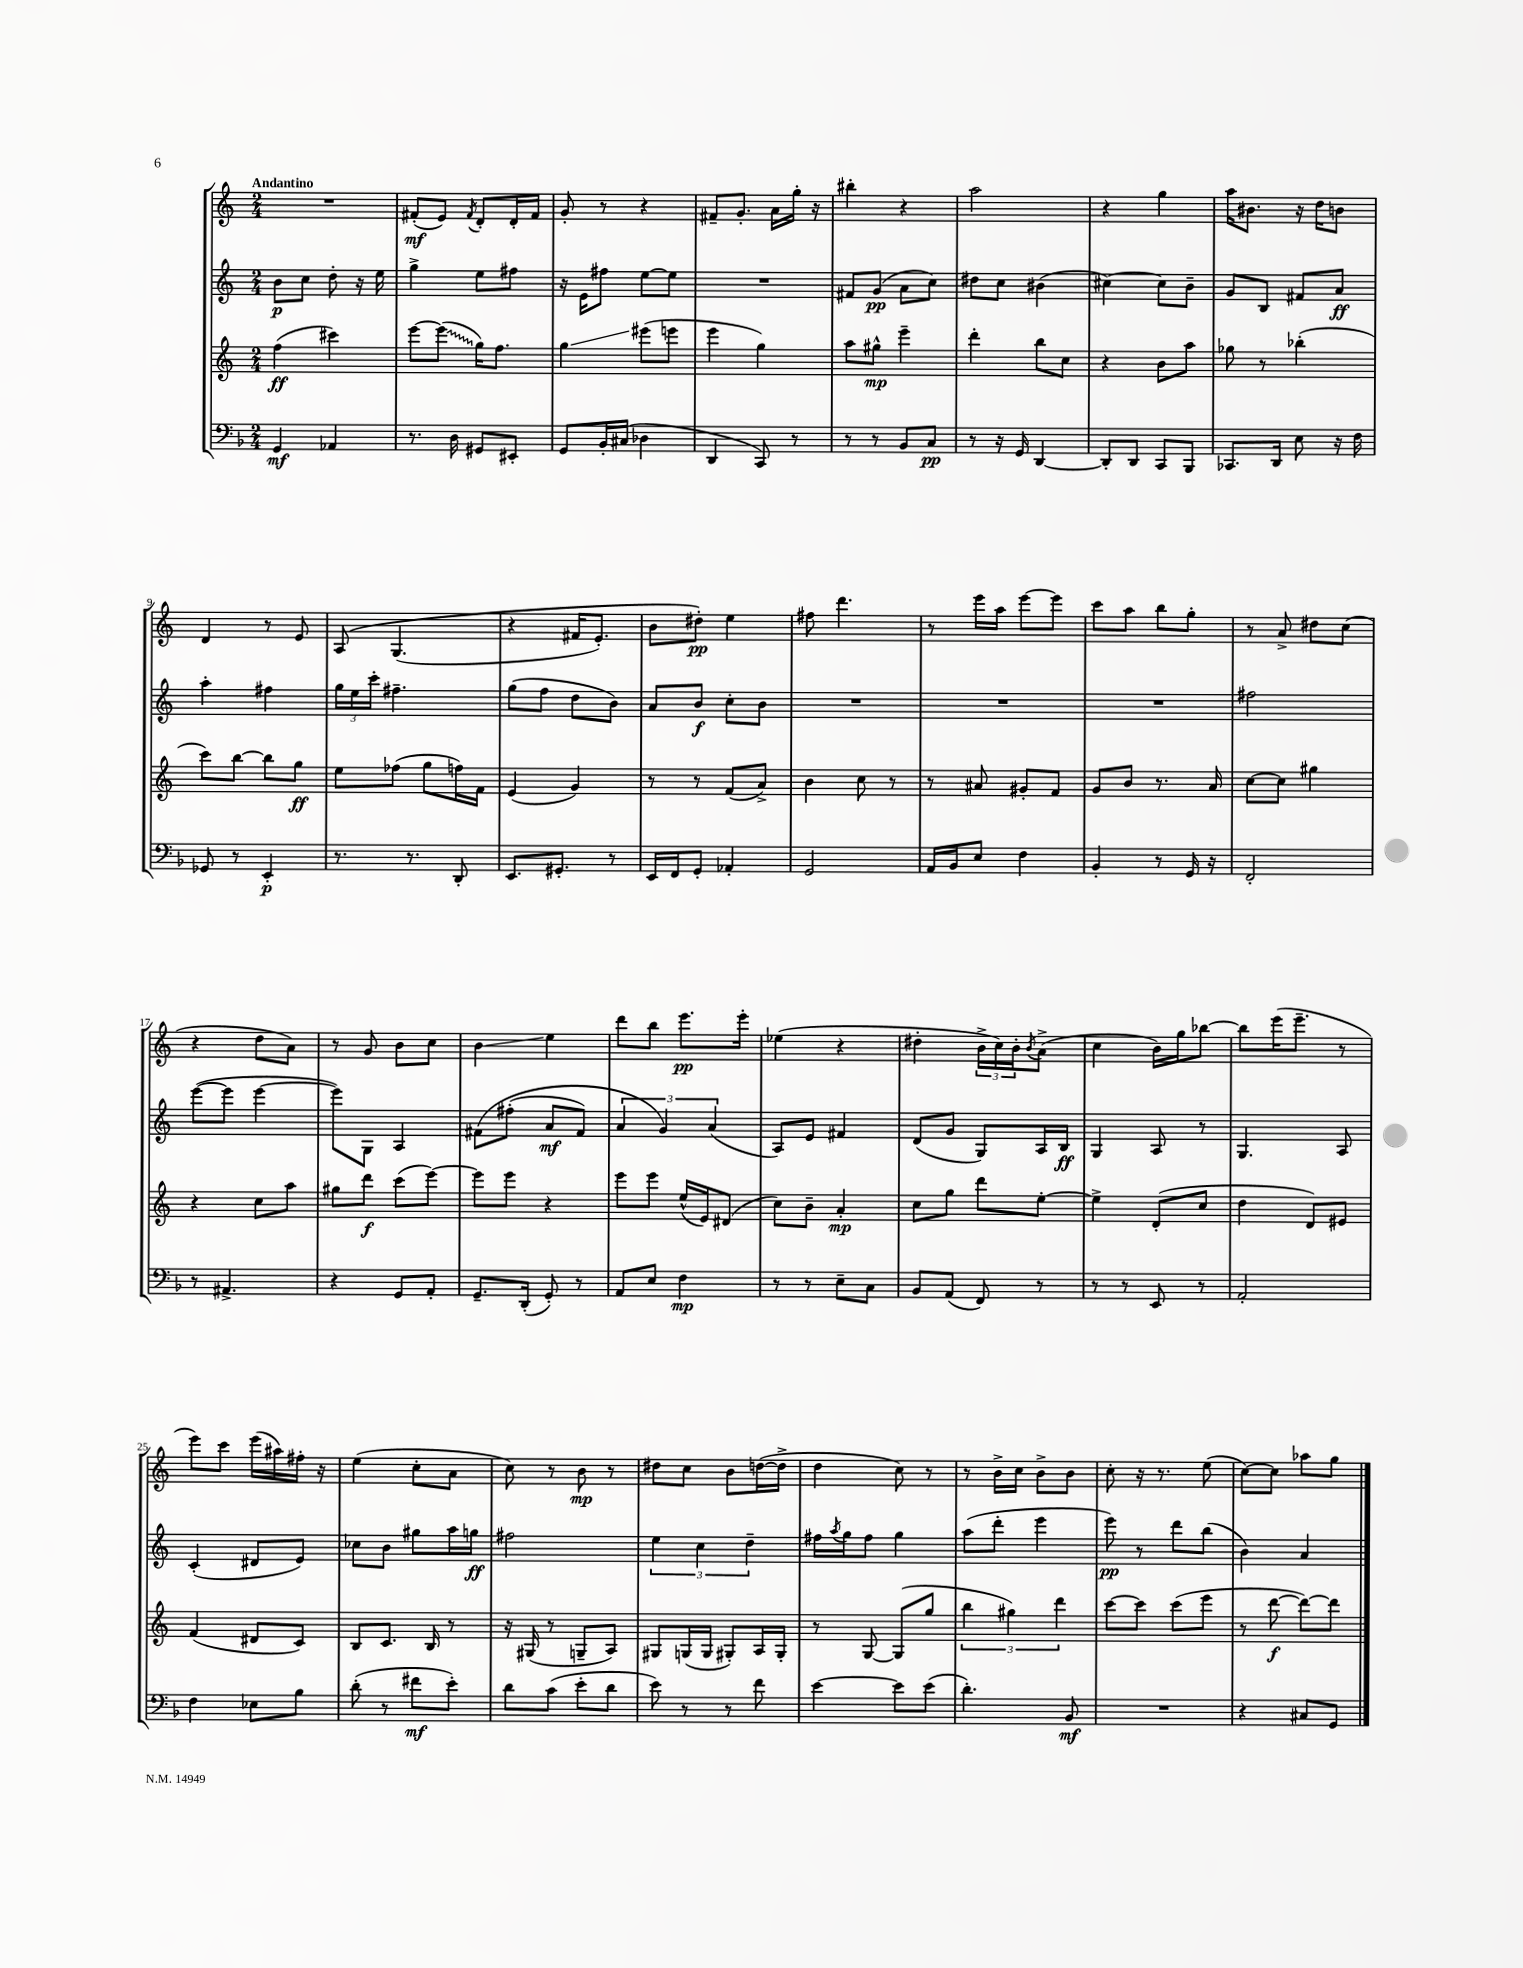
<<
\new StaffGroup <<
\new Staff = "s0" {
    \clef treble \key c \major \numericTimeSignature \time 2/4 \tempo "Andantino"
    R2 |
    fis'8-.\mf( e'8) \acciaccatura { fis'8 } d'8-. d'16-. fis'16 |
    g'8-. r8 r4 |
    fis'8-- g'8.-. a'16 g''16-. r16 |
    bis''4-. r4 |
    a''2 |
    r4 g''4 |
    a''16 bis'8. r16 d''16 b'8 |
    d'4 r8 e'8 |
    a8\( g4.( |
    r4 fis'16 e'8.-.) |
    b'8 dis''8-.\pp\) e''4 |
    fis''8 d'''4. |
    r8 e'''16 a''16 e'''8~ e'''8 |
    c'''8 a''8 b''8 g''8-. |
    r8 a'8-> dis''8 c''8( |
    r4 d''8 a'8) |
    r8 g'8 b'8 c''8 |
    b'4\glissando e''4 |
    d'''8 b''8 e'''8.\pp e'''16-. |
    ees''4( r4 |
    dis''4-. \tuplet 3/2 { b'16-> c''16) b'16-. } \acciaccatura { b'8 } a'8->( |
    c''4 b'16) g''16 bes''8~ |
    bes''8 e'''16( e'''8.-- r8 |
    e'''8) c'''8 e'''16( ais''16) fis''16-. r16 |
    e''4( c''8-. a'8 |
    c''8) r8 b'8\mp r8 |
    dis''8 c''8 b'8 d''16~( d''16-> |
    d''4 c''8) r8 |
    r8 b'16-> c''16 b'8-> b'8 |
    c''8-. r16 r8. e''8( |
    c''8~) c''8 aes''8 g''8 \bar "|." |
}
\new Staff = "s1" {
    \clef treble \key c \major \numericTimeSignature \time 2/4
    b'8\p c''8 d''8-. r16 e''16 |
    g''4-> e''8 fis''8 |
    r16 e'16 fis''8 e''8~ e''8 |
    R2 |
    fis'8 g'8\pp( a'8 c''8) |
    dis''8 c''8 bis'4( |
    cis''4~) cis''8 b'8-- |
    g'8 b8 fis'8 a'8\ff |
    a''4-. fis''4 |
    \tuplet 3/2 { g''16 e''16 c'''16-. } fis''4.-- |
    g''8( f''8 d''8 b'8) |
    a'8 b'8\f c''8-. b'8 |
    R2 |
    R2 |
    R2 |
    fis''2 |
    e'''8~( e'''8 e'''4~ |
    e'''8) g8 a4 |
    fis'8\( fis''8-.( a'8\mf fis'8) |
    \tuplet 3/2 { a'4 g'4\) a'4( } |
    a8) e'8 fis'4 |
    d'8( g'8 g8) a16 b16\ff |
    g4 a8 r8 |
    g4. a8 |
    c'4-.( dis'8 e'8) |
    ces''8 b'8 gis''8 a''16 g''16\ff |
    fis''2 |
    \tuplet 3/2 { e''4 c''4 d''4-- } |
    fis''16 \acciaccatura { a''8 } g''16 fis''8 g''4 |
    a''8( d'''8-. e'''4 |
    e'''8\pp) r8 d'''8 b''8( |
    b'4) a'4 \bar "|." |
}
\new Staff = "s2" {
    \clef treble \key c \major \numericTimeSignature \time 2/4
    f''4\ff( cis'''4) |
    e'''8~ \once \override Glissando.style = #'zigzag e'''8\glissando( g''16) f''8. |
    g''4\glissando eis'''8( e'''8 |
    e'''4 g''4) |
    a''8 gis''8-^\mp e'''4-- |
    d'''4-. b''8 c''8 |
    r4 b'8 a''8 |
    ges''8 r8 bes''4-.( |
    c'''8) b''8~ b''8 g''8\ff |
    e''8 fes''8( g''8 f''16) f'16 |
    e'4( g'4) |
    r8 r8 f'8( a'8->) |
    b'4 c''8 r8 |
    r8 ais'8 gis'8-. f'8 |
    g'8 b'8 r8. a'16 |
    c''8~ c''8 gis''4 |
    r4 c''8 a''8 |
    gis''8 d'''8\f c'''8( e'''8~) |
    e'''8 e'''8 r4 |
    e'''8 e'''8 e''16-^( e'16) dis'8( |
    c''8) b'8-- a'4-.\mp |
    c''8 g''8 d'''8 e''8~-. |
    e''4-> d'8-.( c''8 |
    d''4 d'8) eis'8 |
    f'4( dis'8 c'8) |
    b8 c'8. b16 r8 |
    r16 gis16( r8 g8-- a8) |
    gis8 g16( g16 gis8-.) a16 gis16-. |
    r8 g8~ g8( g''8 |
    \tuplet 3/2 { b''4 gis''4) d'''4 } |
    c'''8~ c'''8 c'''8( e'''8 |
    r8 d'''8~\f d'''8~) d'''8 \bar "|." |
}
\new Staff = "s3" {
    \clef bass \key f \major \numericTimeSignature \time 2/4
    g,4\mf aes,4 |
    r8. d16 gis,8 eis,8-. |
    g,8 bes,16-. cis16( des4 |
    d,4 c,8) r8 |
    r8 r8 bes,8 c8\pp |
    r8 r16 g,16 d,4~ |
    d,8-. d,8 c,8 bes,,8 |
    ces,8. d,16 e8 r16 f16 |
    ges,8 r8 e,4-.\p |
    r8. r8. d,8-. |
    e,8. gis,8.-. r8 |
    e,16 f,16 g,8-. aes,4-. |
    g,2 |
    a,16 bes,16 e8 f4 |
    bes,4-. r8 g,16 r16 |
    f,2-. |
    r8 ais,4.-> |
    r4 g,8 a,8-. |
    g,8.-- d,16-.( g,8-.) r8 |
    a,8 e8 f4\mp |
    r8 r8 e8-- c8 |
    bes,8 a,8( f,8) r8 |
    r8 r8 e,8 r8 |
    a,2-. |
    f4 ees8 bes8 |
    d'8-.( r8 fis'8\mf e'8-.) |
    d'8 c'8( e'8-. d'8 |
    e'8) r8 r8 f'8 |
    e'4~ e'8 e'8( |
    d'4.-.) bes,8\mf |
    R2 |
    r4 cis8 g,8 \bar "|." |
}
>>
>>
